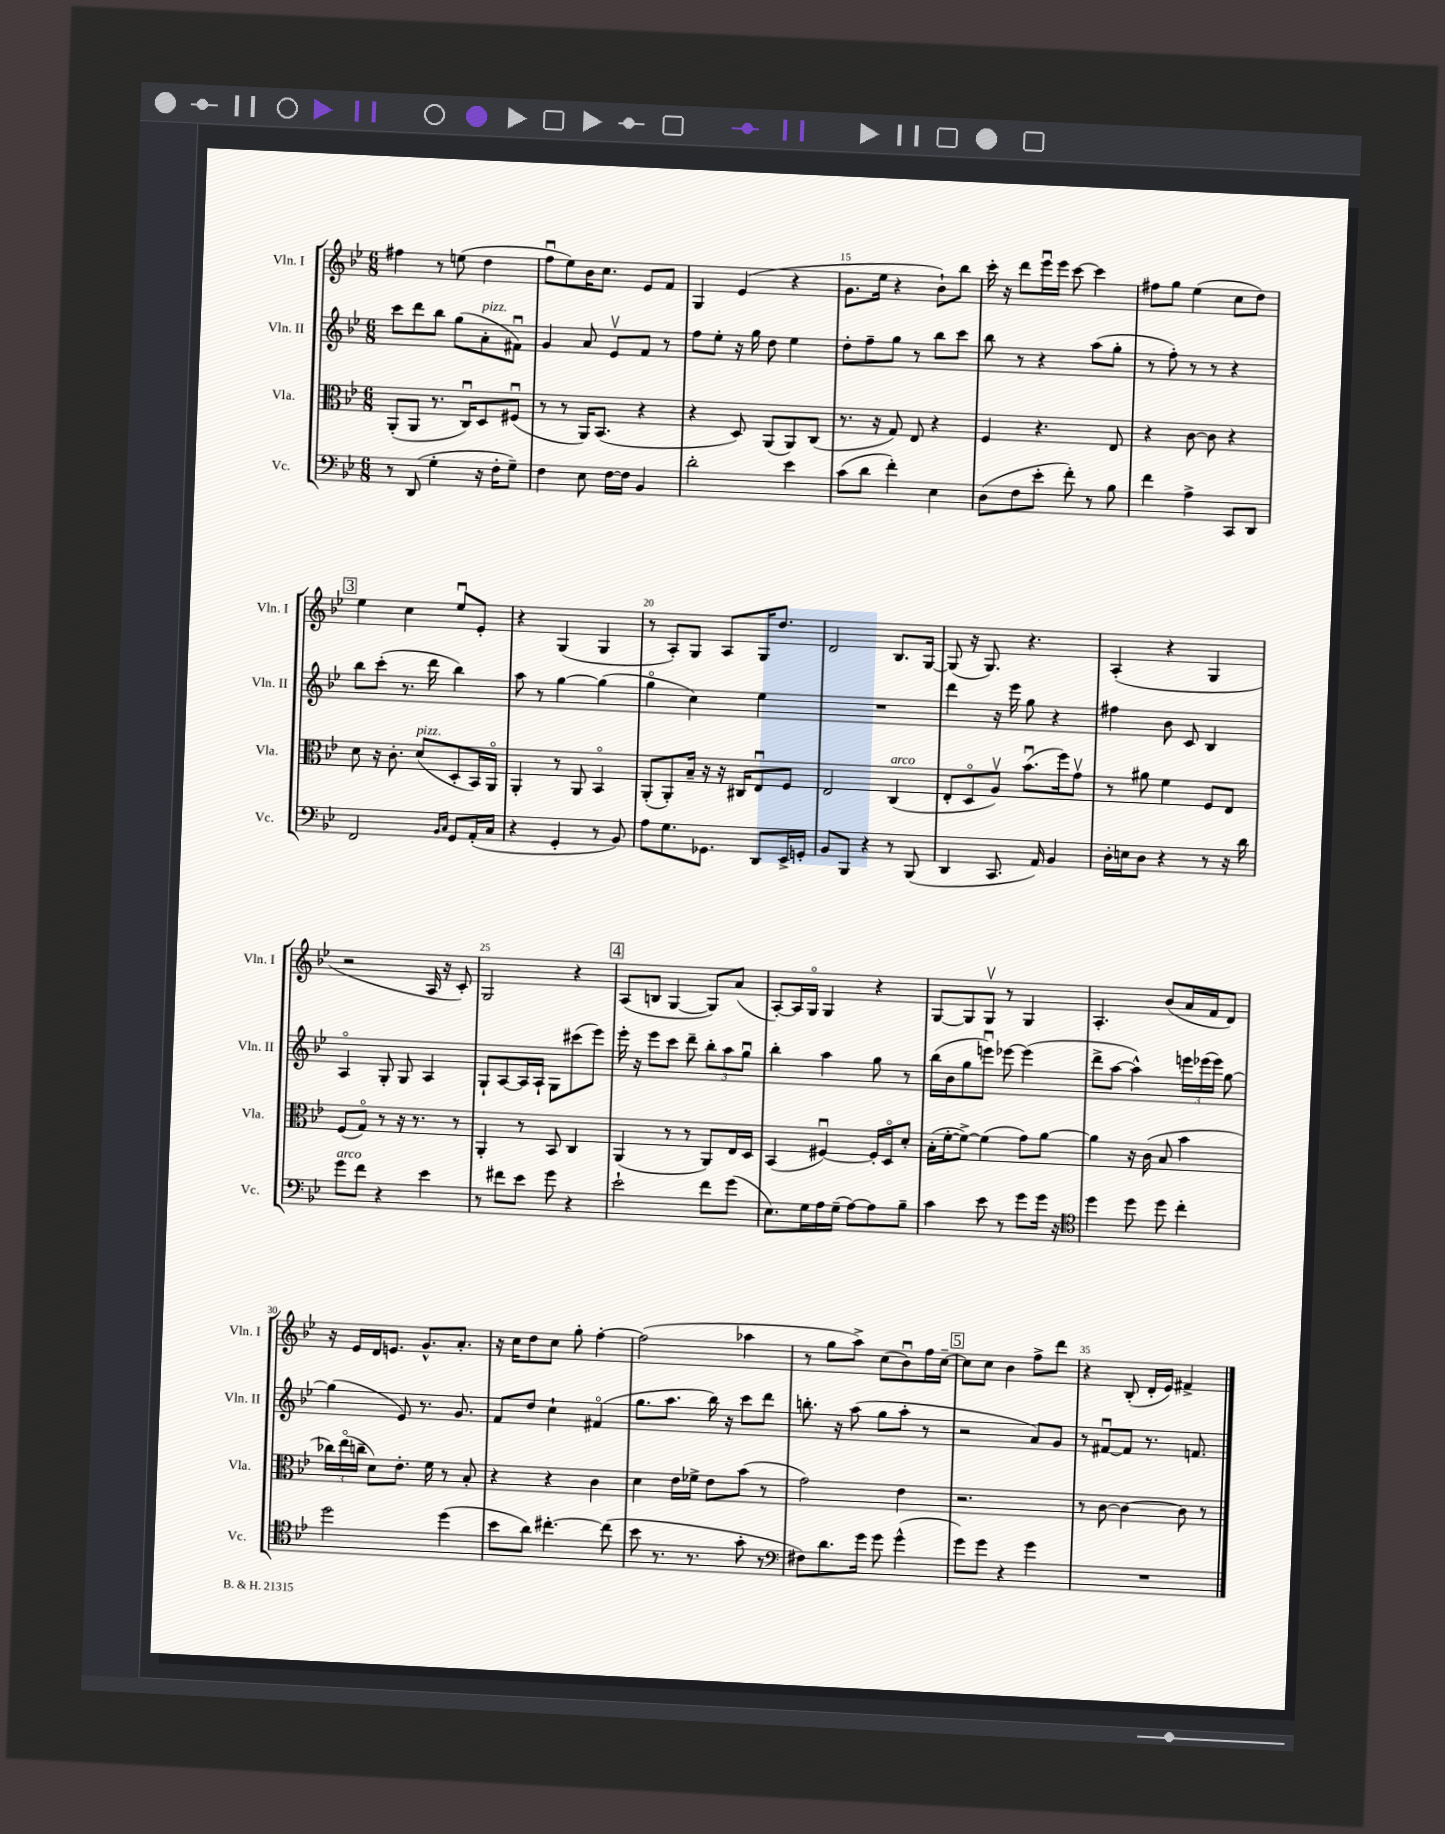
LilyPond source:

<<
\new StaffGroup <<
\new Staff = "s0" \with { instrumentName = "Vln. I" shortInstrumentName = "Vln. I" } {
    \clef treble \key bes \major \numericTimeSignature \time 6/8
    \autoBeamOff fis''4 r8 e''8( d''4 |
    f''8[\downbow ees''8) bes'16 c''8.] ees'8[ f'8] |
    g4 ees'4( r4 |
    g'8.[ ees''16] r4 bes'8[-!) bes''8] |
    c'''16-. r16 d'''8[ ees'''16\downbow ees'''16] c'''8~ c'''4 |
    fis''8[ g''8] ees''4( c''8[ d''8]) |
    \mark \markup { \box "3" } ees''4 c''4 ees''8[\downbow ees'8]-. |
    r4 g4( g4 |
    r8 a8[-.) g8] a8[ g16 d''8.] |
    d'2 bes8.[ g16]~ |
    g8( r16 g8.) r4. |
    a4-.( r4 g4 |
    r2 a16 r16 c'8-.) |
    g2 r4 |
    \mark \markup { \box "4" } a8[( b8] g4~ g8[) a'8]( |
    a8[~-.) a16 g16]\flageolet g4 r4 |
    g8[~ g8 g8]\upbow r8 g4 |
    a4.-. bes'8[( a'16 f'16 d'8]) |
    r16 ees'16[ d'16 e'8.] g'8.[-^ a'8.]-. |
    r16 c''16[ d''8 c''8] g''8-. f''4~-. |
    f''2( aes''4 |
    r8 g''8[ a''8]->) c''8[( bes'8\downbow) f''16 c''16]~-- |
    \mark \markup { \box "5" } c''8[ c''8] bes'4 f''8[-> d'''8] |
    r4 bes8-.( d'16[-. ees'16]) fis'4-> \bar "|." |
}
\new Staff = "s1" \with { instrumentName = "Vln. II" shortInstrumentName = "Vln. II" } {
    \clef treble \key bes \major \numericTimeSignature \time 6/8
    \autoBeamOff c'''8[ d'''8 bes''8] g''8[( a'8-.^\markup { \italic "pizz." } fis'8]\downbow) |
    g'4 a'8 ees'8[\upbow f'8] r8 |
    f''8[ ees''8]-. r16 g''16 d''8 ees''4 |
    d''8[-. f''8-- g''8] r8 bes''8[ c'''8] |
    bes''8 r8 r4 a''8[( g''8]-. |
    r8 f''8-.) r8 r8 r4 |
    \mark \markup { \box "3" } bes''8[ c'''8]-.( r8. d'''16 bes''4) |
    a''8 r8 g''4~ g''4( |
    g''4\flageolet c''4) ees''4 |
    R2. |
    d'''4 r16 ees'''16 g''8 r4 |
    fis''4 bes'8 c'8 bes4 |
    a4\flageolet g8-. g8 a4 |
    g8[-! a8~ a16 a16]-! g8[ cis'''8( ees'''8]) |
    \mark \markup { \box "4" } ees'''16-. r16 ees'''8[ c'''8] d'''8-- \tuplet 3/2 { bes''8[-. a''8 g''8]\downbow } |
    bes''4-. a''4 g''8 r8 |
    bes''16[( bes'16 g''8 e'''8]\downbow) ees'''8~ ees'''4( |
    d'''8[-> a''8]~ a''4-^) \tuplet 3/2 { e'''16[ ees'''16( ees'''16]) } g''8~ |
    g''4( ees'8) r8. g'8. |
    f'8[ d''8] c''4-! fis'4\flageolet( |
    g''8.[ a''8.] bes''16) r16 c'''8[ d'''8] |
    b''8.-. r16 a''8( g''8[ a''8]-. r8 |
    \mark \markup { \box "5" } r2 a'8[) g'8] |
    r8 fis'8[~\downbow fis'8] r8. f'8. \bar "|." |
}
\new Staff = "s2" \with { instrumentName = "Vla." shortInstrumentName = "Vla." } {
    \clef alto \key bes \major \numericTimeSignature \time 6/8
    \autoBeamOff a,8[-.( a,8] r8. c16[\downbow) d8 fis8]\downbow( |
    r8 r8 a,16[) bes,8.]( r4 |
    r4 d8) a,8[( a,8) c8]( |
    r8. r16 g8) ees8 r4 |
    f4 r4. ees8 |
    r4 c'8~ c'8 r4 |
    \mark \markup { \box "3" } d'8 r16 c'8.-. d'8[^\markup { \italic "pizz." }( d8-. bes,16) a,16]\flageolet |
    a,4-. r8 a,8 bes,4\flageolet |
    a,8[-.( a,8-.) bes16]-- r16 r16 cis16[ ees8\downbow f8] |
    ees2 c4^\markup { \italic "arco" }( |
    ees8[-. d8\flageolet a8]\upbow) bes'8.[\downbow( f''16) g'8]\upbow |
    r8 ais'8 f'4 f8[ ees8] |
    f8[( g8]\flageolet) r8 r16 r8. r8 |
    a,4-. r8 bes,8 c4 |
    \mark \markup { \box "4" } a,4( r8 r8 a,8[) ees16 d16] |
    bes,4( fis4~\downbow) fis16[-. d16\flageolet d'8]-. |
    bes16[-.( f'16~-. f'8]~->) f'4( g'8[) a'8]~ |
    a'4 r16 c'16( bes8 bes'4 |
    \tuplet 3/2 { ces''16[) ees''16\flageolet( c''16]-- } d'8[) ees'8.]-. f'16 r8 bes8-. |
    r4 r4 c'4 |
    d'4 ees'16[ fes'16]-> ees'8[ bes'8]( r8 |
    g'2) ees'4 |
    \mark \markup { \box "5" } r2. |
    r8 c'8~ c'4~ c'8 r8 \bar "|." |
}
\new Staff = "s3" \with { instrumentName = "Vc." shortInstrumentName = "Vc." } {
    \clef bass \key bes \major \numericTimeSignature \time 6/8
    \autoBeamOff r8 d,8( g4-. r16 f16[-. g8]--) |
    f4 ees8 f16[~ f16] bes,4 |
    d'2-. ees'4 |
    c'8[( d'8] f'4-.) ees4 |
    d8[( f8 ees'8]-. f'8-.) r8 bes8 |
    f'4 a4-> c,8[ d,8] |
    \mark \markup { \box "3" } f,2 \grace { bes,16[ c16] } g,8[ a,16-.( c16] |
    r4 g,4-. r8 bes,8) |
    a8[ g8. ges,8.] d,8[ ees,16-> g,16]-. |
    bes,8[ bes,,8] r4 r8 bes,,8( |
    d,4 c,8. a,16) bes,4 |
    d16[-. e16 d8] r4 r8 r16 d'16 |
    g'8[^\markup { \italic "arco" } f'8] r4 ees'4 |
    r8 fis'8[ ees'8] g'8 r4 |
    \mark \markup { \box "4" } ees'2-! f'8[ g'8]( |
    ees8.[) g16 a16 g16]--( a8[~) a8 bes8]-- |
    c'4 ees'8 r8 g'8[ g'16] r16 |
    \clef tenor d''4 d''8 d''8 c''4-. |
    d''2 d''4( |
    bes'8[ a'8]) cis''4.~-. cis''8( |
    bes'8 r8. r8. g'8-. r8 |
    \clef bass fis8[) d'8. g'16] g'8 g'4-^( |
    \mark \markup { \box "5" } g'8[) g'8] r4 g'4 |
    R2. \bar "|." |
}
>>
>>
\layout { \context { \Score currentBarNumber = #12 \override BarNumber.break-visibility = ##(#f #t #t) barNumberVisibility = #(every-nth-bar-number-visible 5) } }
